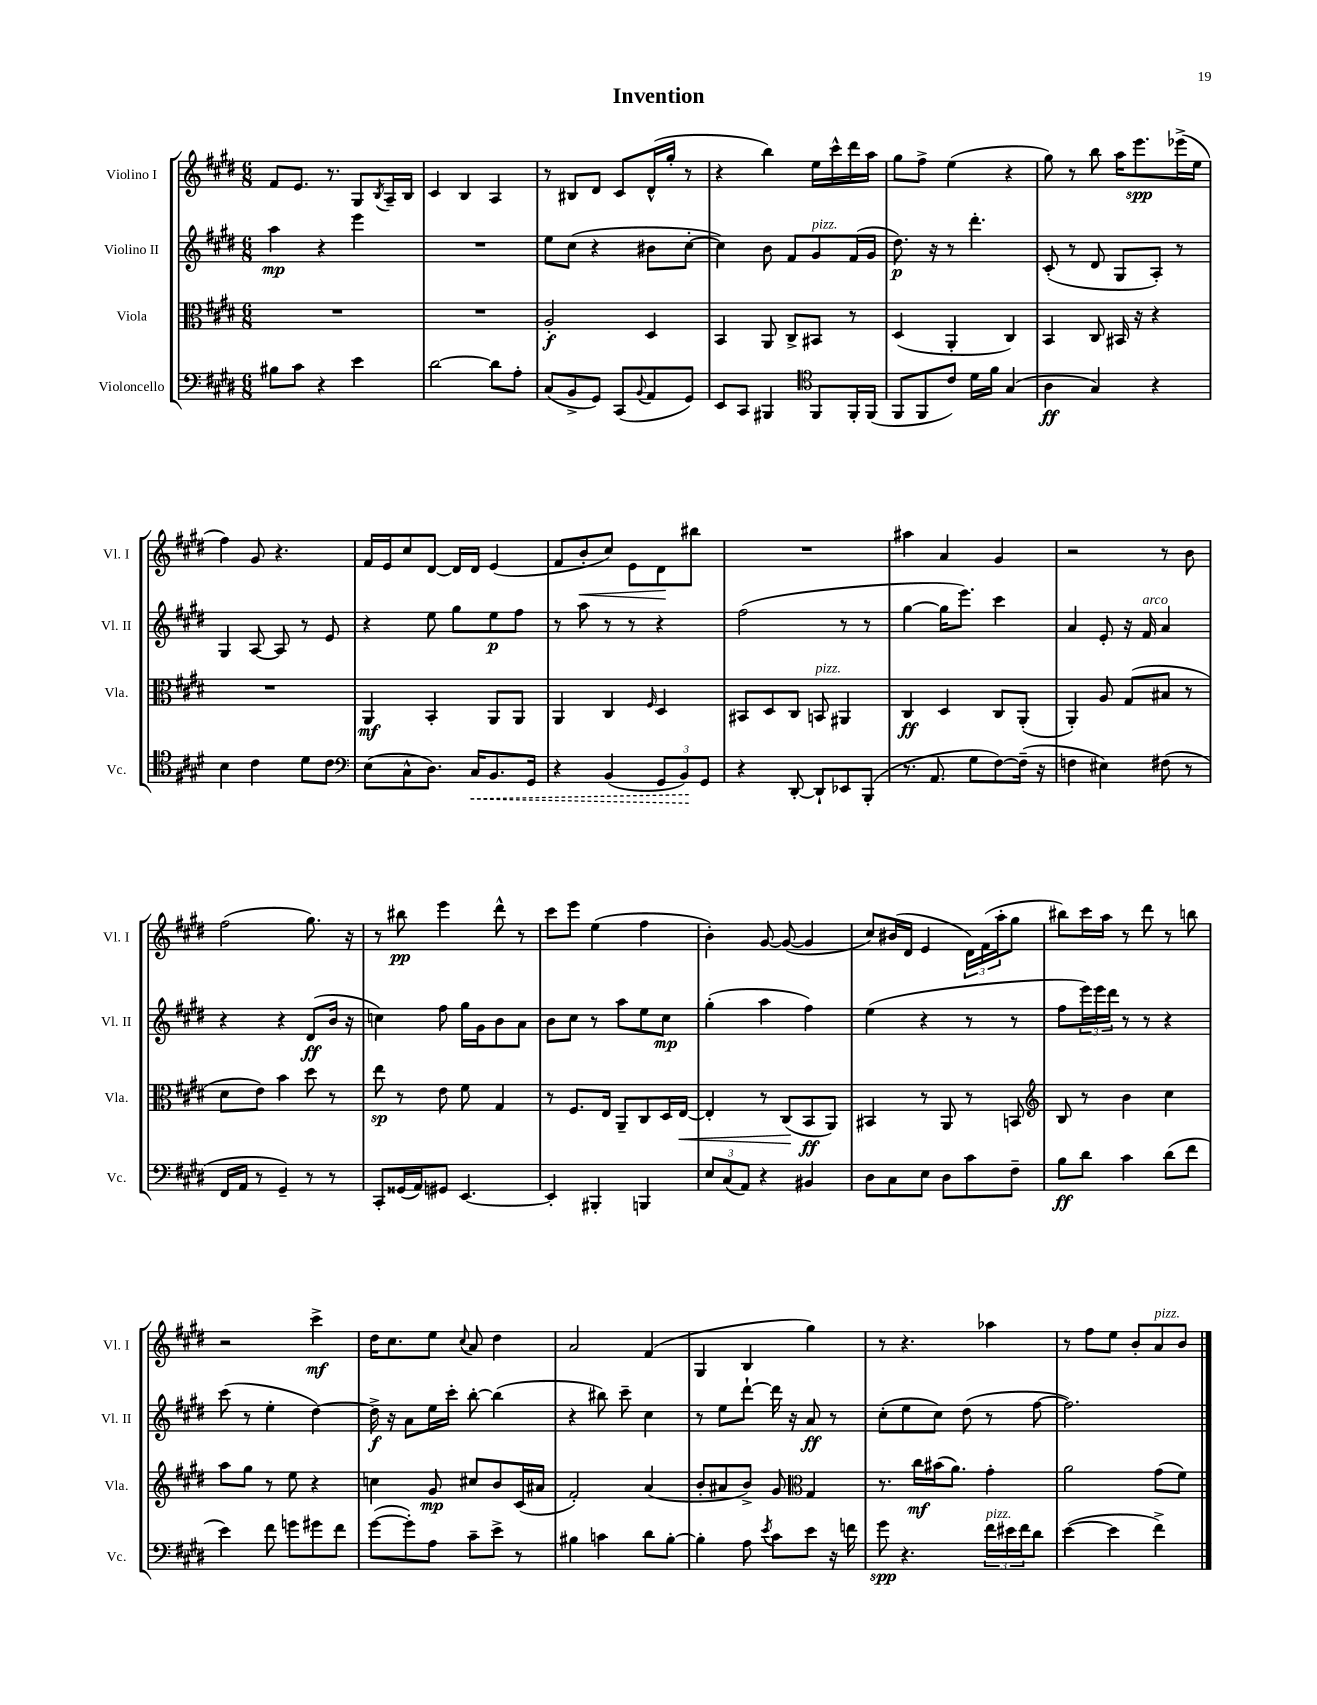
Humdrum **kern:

**kern	**kern	**kern	**kern
*staff4	*staff3	*staff2	*staff1
*clefF4	*clefC3	*clefG2	*clefG2
*k[f#c#g#d#]	*k[f#c#g#d#]	*k[f#c#g#d#]	*k[f#c#g#d#]
*M6/8	*M6/8	*M6/8	*M6/8
8B#\L	2.r	4aa\	8f#/L
8c#\J	.	.	8.e/J
4r	.	4r	.
.	.	.	8.r
4e\	.	4eee\	8G#/L
.	.	.	8qB/
.	.	.	16A~/L
.	.	.	16B/JJ
=	=	=	=
[2d#\	2.r	2.r	4c#/
.	.	.	4B/
8d#\]L	.	.	4A/
8A'\J	.	.	.
=	=	=	=
(8C#/L	2A'/	8ee\L	8r
8BB^/	.	(8cc#\J	8B#/L
8GG#/J)	.	4r	8d#/J
(8CC#/L	.	.	8c#/L
8qqBB/	.	.	.
8AA/	4D#/	8b#\L	(16d#^^/L
.	.	.	16gg#'/JJ
8GG#/J)	.	[8cc#'\J	8r
=	=	=	=
8EE/L	4BB/	4cc#\])	4r
8CC#/J	.	.	.
4BBB#/	8AA/	8b\	4bb\)
.	8C#^/L	8f#/L	.
*clefC4	*	*	*
8FF#/L	8BB#/J	8g#/	16ee\LL
.	.	.	16ccc#^^\
16FF#'/L	8r	(16f#/L	16ddd#\
(16FF#/JJ	.	16g#/JJ	16aa\JJ
=	=	=	=
8FF#/L	(4D#/	8.dd#\)	8gg#\L
8FF#/	.	.	8ff#^\J
.	.	16r	.
8c#/J)	4AA'/	8r	(4ee\
16d#\LL	.	4.ddd#'\	.
16f#\JJ	.	.	.
(4G#/	4C#/)	.	4r
=	=	=	=
4A\	4BB/	(8c#'/	8gg#\)
.	.	8r	8r
4G#/)	8C#/	8d#/	8bb\
.	16BB#/	8G#/L	16aa\LK
.	16r	.	8.eee\
4r	4r	8A'/J)	.
.	.	8r	(16eee-^\L
.	.	.	16ee\JJ
=	=	=	=
4B\	2.r	4G#/	4ff#\)
4c#\	.	[8A/	8g#/
.	.	8A/]	4.r
8d#\L	.	8r	.
8c#\J	.	8e/	.
=	=	=	=
*clefF4	*	*	*
(8E\L	4AA/	4r	16f#/LL
.	.	.	16e/J
8C#^^\	.	.	8cc#/
8.D#\J)	4BB'/	8ee\	[8d#/J
.	.	8gg#\L	16d#/]LL
16C#/LK	.	.	16d#/JJ
8.BB/	8AA/L	8ee\	(4e/
.	8AA/J	8ff#\J	.
16GG#/Jk	.	.	.
=	=	=	=
4r	4AA/	8r	8f#/L
.	.	8aa\	8b'/
(4BB/	4C#/	8r	8cc#/J)
.	.	8r	8e\L
.	16qqF#/	.	.
12GG#/L	4D#/	4r	8d#\
12BB/)	.	.	.
.	.	.	8bb#\J
12GG#/J	.	.	.
=	=	=	=
4r	8BB#/L	(2ff#\	2.r
.	8D#/	.	.
[8DD#'/	8C#/J	.	.
8DD#`/]L	8BB/	.	.
8EE-/	4AA#/	8r	.
(8BBB'/J	.	8r	.
=	=	=	=
8.r	4C#/	[4gg#\	4aa#\
8.AA/	.	.	.
.	4D#/	16gg#\]LK	4a/
.	.	8.eee\J)	.
8G#\L	.	.	.
[8F#\)	8C#/L	4ccc#\	4g#/
(16F#~\]Jk	(8AA'/J	.	.
16r	.	.	.
=	=	=	=
4F\	4AA'/)	4a/	2r
4E#\)	8A/	8e'/	.
.	(8G#/L	16r	.
.	.	16f#/	.
(8F#\	8B#/J	4a/	8r
8r	8r	.	8b\
=	=	=	=
16FF#/LL	8d#\L	4r	(2ff#\
16AA/JJ	.	.	.
8r	8e\J)	.	.
4GG#~/)	4b\	4r	.
8r	8dd#\	(8d#/L	8.gg#\)
8r	8r	16b/Jk	.
.	.	16r	16r
=	=	=	=
8CC#'/L	8ee\	4cc\)	8r
(16GG##/L	8r	.	8bb#\
16AA/J)	.	.	.
8GG#/J	8e\	8ff#\	4eee\
[4.EE/	8f#\	16gg#\LL	.
.	.	16g#\J	.
.	4G#/	8b\	8ddd#^^\
.	.	8a\J	8r
=	=	=	=
4EE'/]	8r	8b\L	8ccc#\L
.	8.F#/L	8cc#\J	8eee\J
4BBB#'/	.	8r	(4ee\
.	16E/Jk	.	.
.	8AA~/L	8aa\L	.
4BBB/	8C#/	8ee\	4ff#\
.	16D#/L	8cc#\J	.
.	[16E/JJ	.	.
=	=	=	=
12E/L	4E'/]	(4gg#'\	4b'\)
(12C#/	.	.	.
12AA/J)	.	.	.
4r	8r	4aa\	[8g#/
.	(8C#/L	.	(8g#/_
4BB#/	8BB/	4ff#\)	4g#/]
.	8AA/J)	.	.
=	=	=	=
8D#\L	4BB#/	(4ee\	8cc#/L)
8C#\	.	.	(16b#/L
.	.	.	16d#/JJ
8E\J	8r	4r	4e/
8D#\L	8AA/	.	.
8c#\	8r	8r	24d#\LL)
.	.	.	(24f#\
.	.	.	24aa'\J
8F#~\J	8BB/	8r	8gg#\J
=	=	=	=
*	*clefG2	*	*
8B\L	8B/	8ff#\L	8bb#\L)
8d#\J	8r	24eee\L)	16ccc#\L
.	.	24eee\	.
.	.	.	16aa\JJ
.	.	24ddd#\JJ	.
4c#\	4b\	8r	8r
.	.	8r	8ddd#\
(8d#\L	4cc#\	4r	8r
8f#\J	.	.	8bb\
=	=	=	=
4e\)	8aa\L	(8ccc#\	2r
.	8gg#\J	8r	.
8f#\	8r	4ee'\	.
8g\L	8ee\	.	.
8g#\	4r	[4dd#\)	4ccc#^\
8f#\J	.	.	.
=	=	=	=
([8g#\L	4cc\	16dd#^\]	16dd#\LK
.	.	16r	8.cc#\
8g#'\])	.	8a\L	.
8A\J	8g#/	16ee\L	8ee\J
.	.	16ccc#'\JJ	.
.	.	.	8qqcc#/
8c#~\L	8cc#/L	[8bb'\	8a/
8e^\J	8b/	(4bb\]	4dd#\
8r	(16c#/L	.	.
.	16a#/JJ	.	.
=	=	=	=
4B#\	2f#'/)	4r	2a/
4c\	.	8bb#\)	.
.	.	8ccc#~\	.
8d#\L	(4a/	4cc#\	(4f#/
[8B#'\J	.	.	.
=	=	=	=
4B#'\]	8b'/L	8r	4G#/
.	8a#/	8ee\L	.
8A\	8b^/J)	[8ddd#`\J	4B/
8qe/	.	.	.
8c#\L	8g#/	16ddd#\]	.
.	.	16r	.
*	*clefC3	*	*
8e\J	4G#/	8a/	4gg#\)
16r	.	8r	.
16f\	.	.	.
=	=	=	=
8g#\	8.r	(8cc#'\L	8r
4.r	.	8ee\	4.r
.	16cc#\LL	.	.
.	(16b#\J	8cc#\J)	.
.	8.a\J)	.	.
.	.	(8dd#\	.
24f#\LL	4g#'\	8r	4aa-\
24e#\	.	.	.
24f#\J	.	.	.
8d#\J	.	[8ff#\	.
=	=	=	=
([4e\	2a\	2.ff#\])	8r
.	.	.	8ff#\L
4e\]	.	.	8ee\J
.	.	.	8b'/L
4f#^\)	(8g#\L	.	8a/
.	8f#\J)	.	8b/J
==	==	==	==
*-	*-	*-	*-
